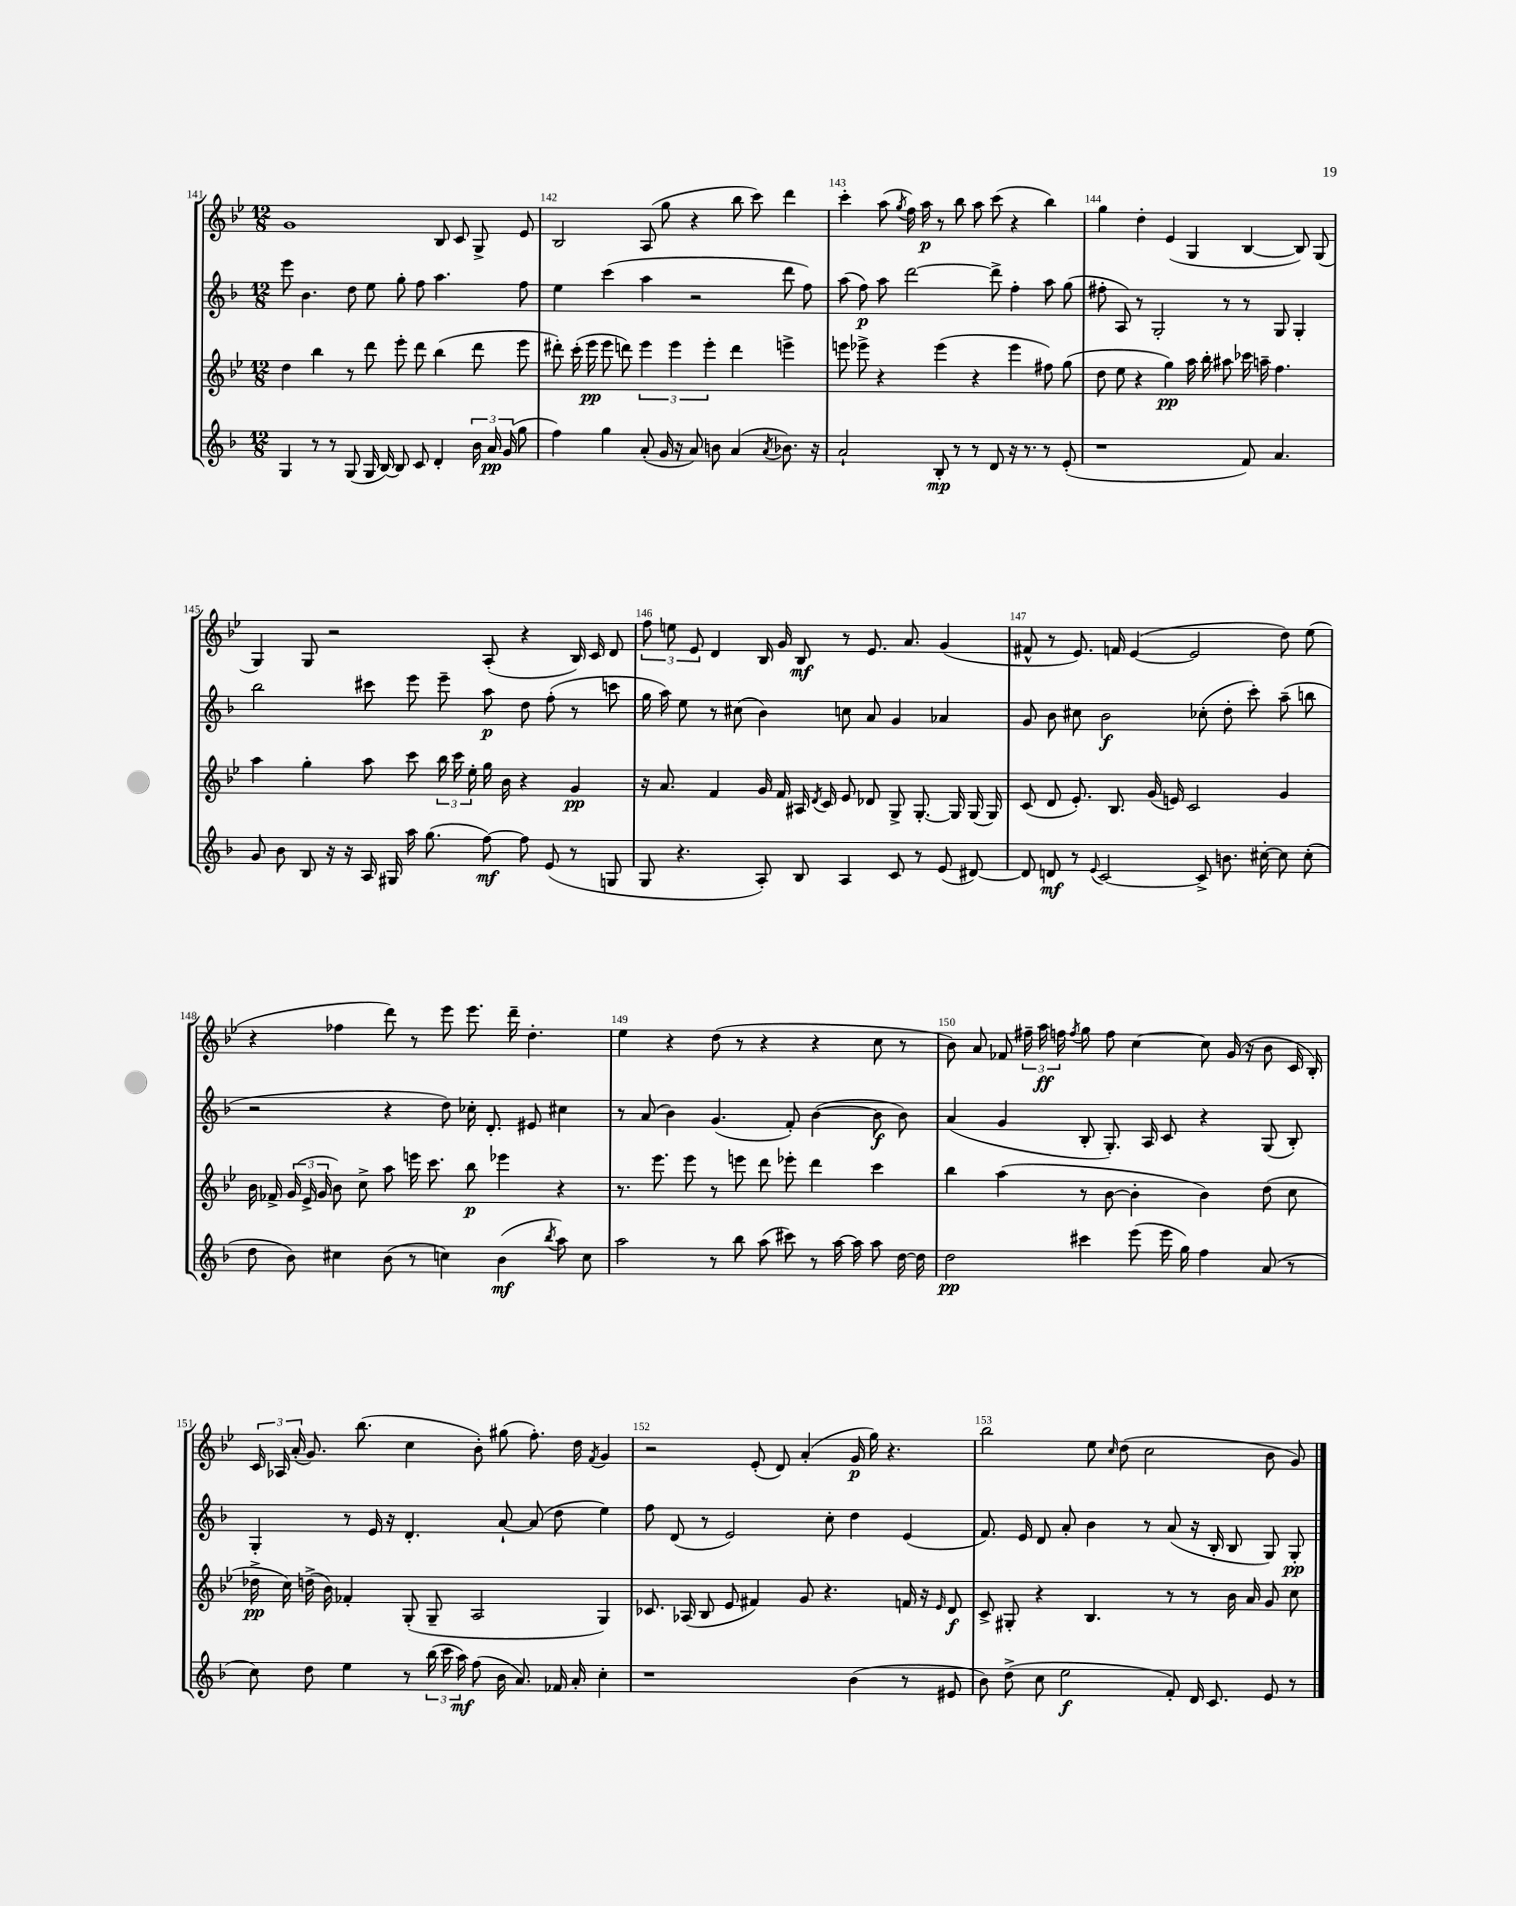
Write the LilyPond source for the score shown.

<<
\new StaffGroup <<
\new Staff = "s0" {
    \clef treble \key bes \major \numericTimeSignature \time 12/8
    \autoBeamOff g'1 bes8 c'8 g8-> ees'8 |
    bes2 a8( g''8 r4 bes''8 c'''8) d'''4 |
    c'''4-. a''8( \acciaccatura { g''8 } f''16) a''16\p r8 bes''8 a''8 c'''8( r4 bes''4) |
    g''4 d''4-. ees'4( g4 bes4~ bes8) g8( |
    g4) g8 r2 a8-.( r4 bes16) c'16 d'8 |
    \tuplet 3/2 { f''8 e''8 ees'8 } d'4 bes16 g'16 bes8\mf r8 ees'8. a'8. g'4( |
    fis'8-^ r8 ees'8.) f'16 ees'4~( ees'2 d''8) ees''8( |
    r4 fes''4 d'''8) r8 ees'''8 ees'''8. d'''16-- d''4.-. |
    ees''4 r4 d''8( r8 r4 r4 c''8 r8 |
    bes'8) a'8 fes'8 \tuplet 3/2 { fis''16-- a''16\ff f''16 } \acciaccatura { f''8 } g''8 f''8 c''4~ c''8 g'16( r16 bes'8 c'16 bes16-.) |
    \tuplet 3/2 { c'16 aes16 a'16-.( } g'8.) bes''8.( c''4 bes'8-.) gis''8( f''8.-.) d''16 \acciaccatura { f'8 } g'4 |
    r2 ees'8-.( d'8) a'4-.( g'16\p g''16) r4. |
    bes''2 ees''8 \grace { c''16 } d''8( c''2 bes'8 g'8) \bar "|." |
}
\new Staff = "s1" {
    \clef treble \key f \major \numericTimeSignature \time 12/8
    \autoBeamOff e'''8 bes'4. d''8 e''8 g''8-. f''8 a''4. f''8 |
    e''4 c'''4( a''4 r2 d'''8 f''8) |
    a''8( f''8\p) a''8 d'''2~ d'''8-> f''4-. a''8 g''8( |
    fis''8-. a8) r8 g2-. r8 r8 g8 g4-. |
    bes''2 cis'''8 e'''8 e'''8-- a''8\p d''8 f''8-.( r8 c'''8 |
    g''16 a''16) e''8 r8 cis''8( bes'4) c''8 a'8 g'4 aes'4 |
    g'8 bes'8 cis''8 bes'2\f ces''8-.( d''8-. c'''8-.) a''8--( b''8 |
    r2 r4 d''8) ces''16-. d'8.-. eis'8 cis''4 |
    r8 a'8( bes'4) g'4.( f'8-.) bes'4~( bes'8\f bes'8) |
    a'4( g'4 bes8-. g8.-.) a16 c'8 r4 g8( bes8-.) |
    g4-. r8 e'16 r16 d'4.-. a'8~-! a'8( d''8 e''4) |
    f''8 d'8( r8 e'2) c''8-. d''4 e'4( |
    f'8.) e'16 d'8 a'8-. bes'4 r8 a'8( r16 bes16-. bes8 g8) g8-.\pp \bar "|." |
}
\new Staff = "s2" {
    \clef treble \key bes \major \numericTimeSignature \time 12/8
    \autoBeamOff d''4 bes''4 r8 d'''8 ees'''8-. d'''8 bes''4( d'''8 ees'''8 |
    dis'''8-.) c'''16-.( ees'''16\pp ees'''8 d'''8) \tuplet 3/2 { ees'''4 ees'''4 ees'''4-. } d'''4 e'''4-> |
    e'''8 ees'''8-> r4 ees'''4( r4 ees'''4 fis''8) g''8( |
    d''8 ees''8 r4 g''4\pp) a''16 bes''16-. ais''8 ces'''16 a''16-- f''4. |
    a''4 g''4-. a''8 c'''8 \tuplet 3/2 { bes''16 c'''16 ees''16-. } g''16 bes'16 r4 g'4\pp |
    r16 a'8. f'4 g'16 f'16 ais16 \acciaccatura { d'8 } c'16 ees'8 des'8 g8-> g8.~-. g16 g16( g16) |
    c'8( d'8 ees'8.-.) bes8. g'16( e'16) c'2 g'4 |
    bes'16 fes'16-> \tuplet 3/2 { g'16( ees'16-> g'16 } bes'8) c''8-> a''8 e'''16 c'''8. bes''8\p ees'''4 r4 |
    r8. ees'''8. ees'''8 r8 e'''8 d'''8 ees'''8-. d'''4 c'''4 |
    bes''4 a''4( r8 bes'8~ bes'4-. bes'4) d''8( c''8 |
    des''16->\pp c''16) d''16->( bes'16) fes'4-. g8-.( g8-- a2 g4) |
    ces'8. aes16( bes8 ees'8 fis'4) g'8 r4. f'16 r16 \grace { ees'16 } d'8\f |
    c'8-> gis8-. r4 bes4. r8 r8 bes'16 a'16 g'8 c''8 \bar "|." |
}
\new Staff = "s3" {
    \clef treble \key f \major \numericTimeSignature \time 12/8
    \autoBeamOff g4 r8 r8 g8( g16 bes16~) bes8 c'8 d'4-. \tuplet 3/2 { bes'16 a'16\pp g'16( } g''8 |
    f''4) g''4 a'8-.( g'16 r16 a'8) b'8 a'4( \acciaccatura { a'8 } bes'8.) r16 |
    a'2-! bes8-.\mp r8 r8 d'8 r16 r8. r8 e'8-.( |
    r1 f'8) a'4. |
    g'8 bes'8 bes8 r16 r16 a16 gis16 a''16 g''8.( f''8~\mf) f''8 e'8( r8 g8 |
    g8 r4. a8-.) bes8 a4 c'8 r8 e'8( dis'8~) |
    dis'8 d'8\mf r8 \appoggiatura { e'8 } c'2~ c'8-> b'8. cis''16~-. cis''8 cis''8-.( |
    d''8 bes'8) cis''4 bes'8( r8 c''4) bes'4\mf( \acciaccatura { bes''8 } a''8) c''8 |
    a''2 r8 bes''8 a''8( cis'''8) r8 a''16~ a''16 a''8 d''16~ d''16 |
    d''2\pp cis'''4 e'''8( e'''16 g''16) f''4 a'8( r8 |
    c''8) d''8 e''4 r8 \tuplet 3/2 { bes''16( c'''16 a''16\mf) } f''8( bes'16 a'8.) fes'16 a'16-. c''4-. |
    r1 bes'4( r8 eis'8 |
    bes'8) d''8->( c''8 e''2\f f'8-.) d'16 c'8. e'8 r8 \bar "|." |
}
>>
>>
\layout { \context { \Score currentBarNumber = #141 \override BarNumber.break-visibility = ##(#f #t #t) barNumberVisibility = #all-bar-numbers-visible } }
